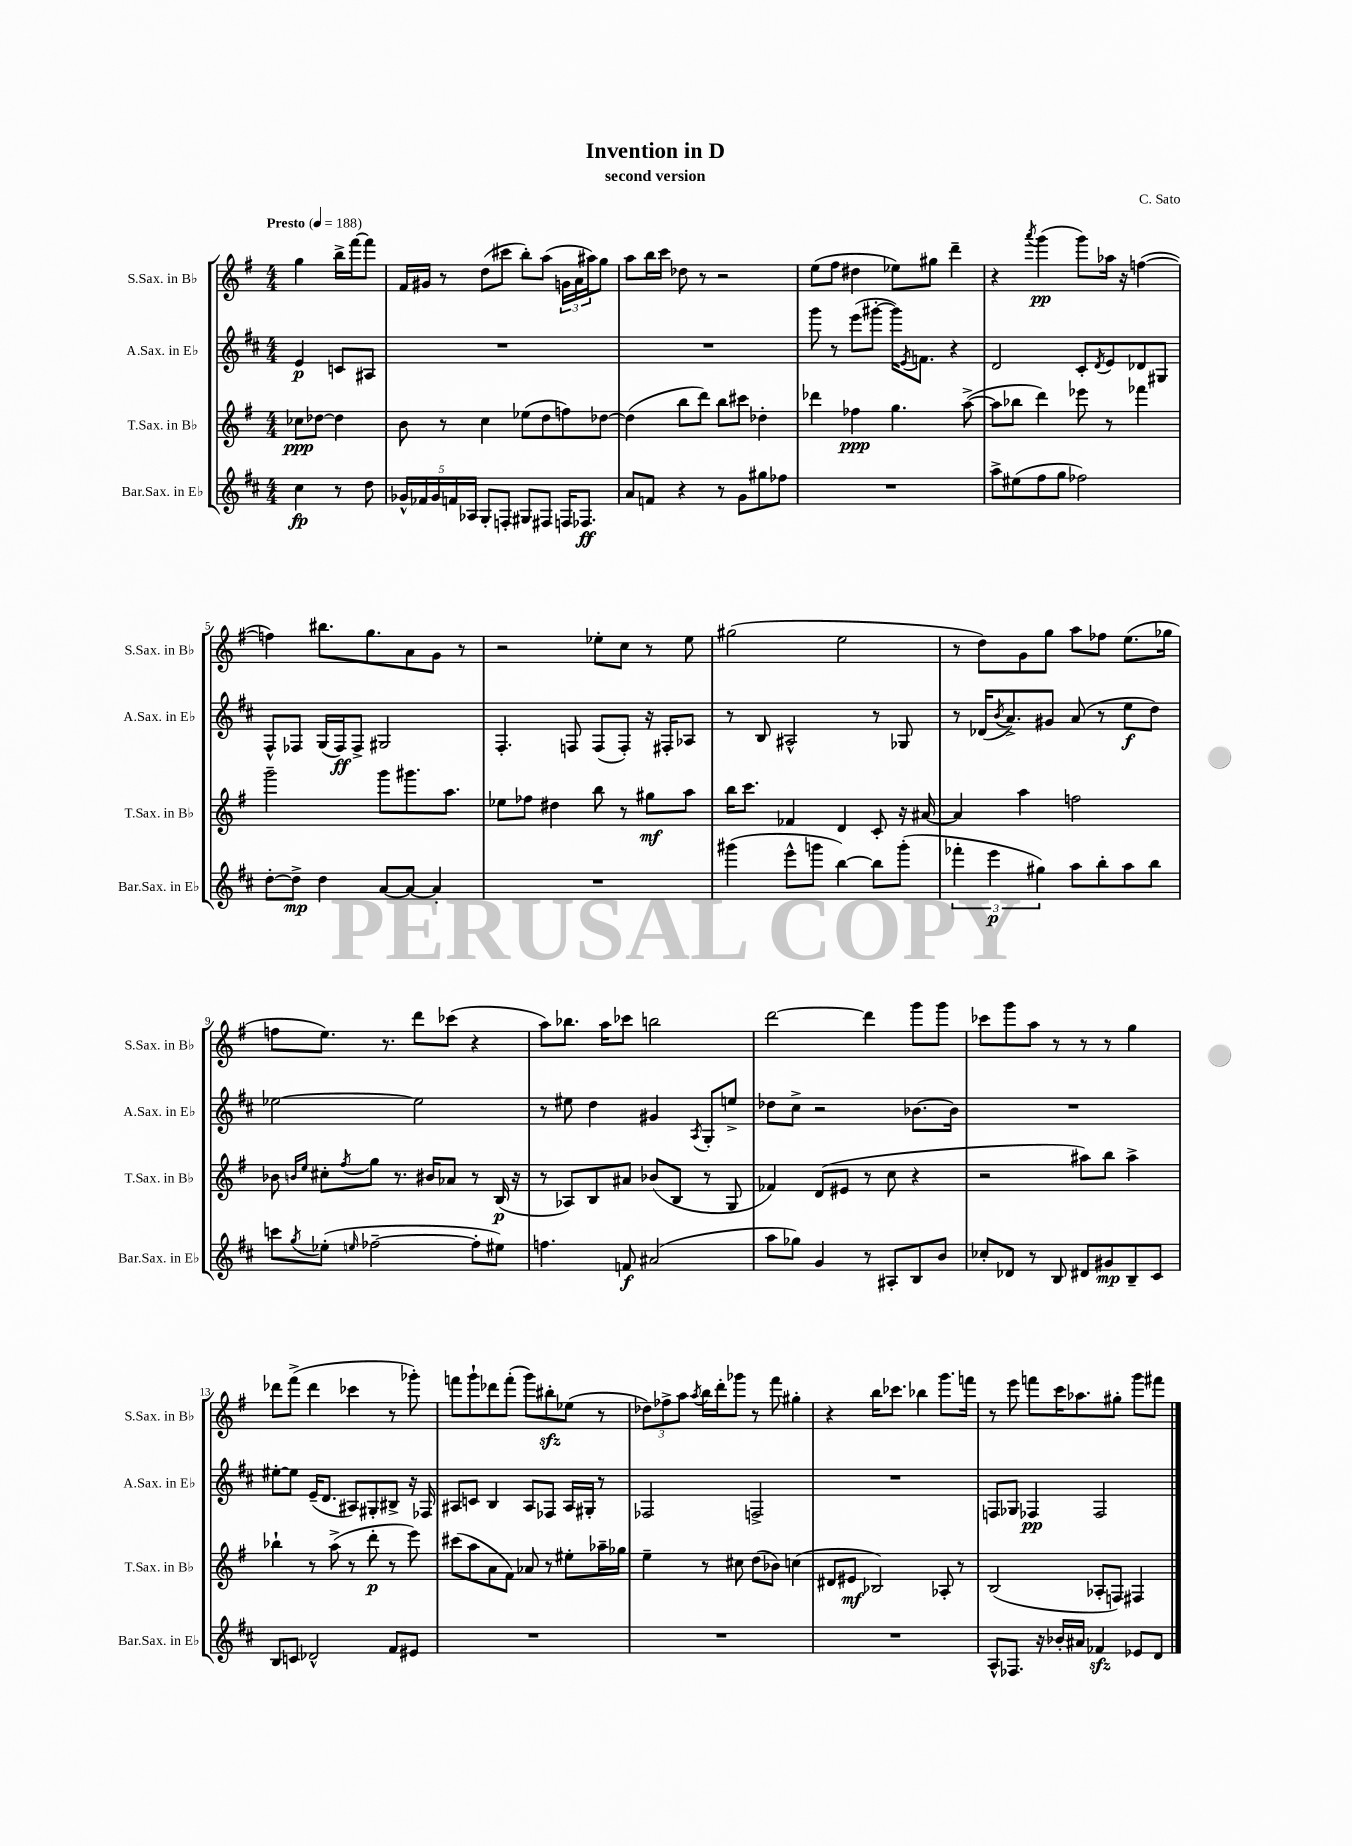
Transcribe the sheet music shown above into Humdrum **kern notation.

**kern	**dynam	**kern	**dynam	**kern	**dynam	**kern	**dynam
*part4	*part4	*part3	*part3	*part2	*part2	*part1	*part1
*staff4	*staff4	*staff3	*staff3	*staff2	*staff2	*staff1	*staff1
*I"Bar.Sax. in E♭	*	*I"T.Sax. in B♭	*	*I"A.Sax. in E♭	*	*I"S.Sax. in B♭	*
*I'Bar.Sax. in E♭	*	*I'T.Sax. in B♭	*	*I'A.Sax. in E♭	*	*I'S.Sax. in B♭	*
*clefG2	*	*clefG2	*	*clefG2	*	*clefG2	*
*k[f#c#]	*	*k[f#]	*	*k[f#c#]	*	*k[f#]	*
*M4/4	*	*M4/4	*	*M4/4	*	*M4/4	*
*MM188	*	*MM188	*	*MM188	*	*MM188	*
=	=	=	=	=	=	=	=
!	!	!	!	!	!	!LO:TX:a:B:t=Presto	!
4cc#\	fp	8cc-X\L	ppp	4e/	p	4gg\	.
.	.	[8dd-X\J	.	.	.	.	.
8r	.	4dd-\]	.	8cn/L	.	16bb^\LL	.
.	.	.	.	.	.	[16fff#\J	.
8dd\	.	.	.	8A#X/J	.	8fff#\J]	.
=1	=1	=1	=1	=1	=1	=1	=1
20g-X^^/LL	.	8b\	.	1r	.	16f#/LL	.
20f-X/	.	.	.	.	.	.	.
.	.	.	.	.	.	16g#X/JJ	.
20g-/	.	.	.	.	.	.	.
.	.	8r	.	.	.	8r	.
20fn/	.	.	.	.	.	.	.
20A-X/JJ	.	.	.	.	.	.	.
8G'/L	.	4cc\	.	.	.	(8dd\L	.
8Fn'/J	.	.	.	.	.	8ccc#X\J	.
8G#X/L	.	(8ee-X\L	.	.	.	8bb'\L)	.
8F#X/J	.	8dd\	.	.	.	(8aa\J	.
16Fn/KL	.	8ffn\)	.	.	.	24gn\LL	.
.	.	.	.	.	.	24a\	.
8.F-X/J	ff	.	.	.	.	.	.
.	.	.	.	.	.	24aa#X\J)	.
.	.	[8dd-X\J	.	.	.	8gg\J	.
=2	=2	=2	=2	=2	=2	=2	=2
8a/L	.	(4dd-\]	.	1r	.	8aa\L	.
8fn/J	.	.	.	.	.	16bb\L	.
.	.	.	.	.	.	16ccc\JJ	.
4r	.	8bb\L	.	.	.	8dd-X\	.
.	.	8ddd\J)	.	.	.	8r	.
8r	.	8bb\L	.	.	.	2r	.
8g\L	.	8ccc#X\J	.	.	.	.	.
8gg#X\	.	4dd-X'\	.	.	.	.	.
8ff-X\J	.	.	.	.	.	.	.
=3	=3	=3	=3	=3	=3	=3	=3
1r	.	4ddd-X\	.	8ggg\	.	(8ee\L	.
.	.	.	.	8r	.	8ff#\J	.
.	.	4ff-X\	ppp	(8eee\L	.	4dd#X\	.
.	.	.	.	[8ggg#X'\J	.	.	.
.	.	4.gg\	.	16ggg#\KL])	.	8ee-X\L)	.
.	.	.	.	8qe/	.	.	.
.	.	.	.	8.fn\J	.	.	.
.	.	.	.	.	.	8gg#X\J	.
.	.	.	.	4r	.	4ddd~\	.
.	.	([8aa^\	.	.	.	.	.
=4	=4	=4	=4	=4	=4	=4	=4
8aa^\L	.	8aa\L]	.	2d/	.	4r	.
(8ee#X\	.	8bb-X\J	.	.	.	.	.
.	.	.	.	.	.	8qaaa/	.
8ff#\	.	4ddd\)	.	.	.	(4ggg\	pp
8gg\J	.	.	.	.	.	.	.
2ff-X\)	.	8eee-X\	.	8c#'/L	.	8ggg\L)	.
.	.	.	.	8qd/	.	.	.
.	.	8r	.	8e/	.	16aa-X\Jk	.
.	.	.	.	.	.	16r	.
.	.	4fff-X\	.	8d-X/	.	([4ffn\	.
.	.	.	.	8G#X/J	.	.	.
!!LO:LB:g=z
=5	=5	=5	=5	=5	=5	=5	=5
[8dd'\L	.	2ggg~\	.	8F#^^/L	.	4ffn\])	.
8dd^\J]	mp	.	.	8F-X/J	.	.	.
4dd\	.	.	.	(16G/LL	.	8.bb#X\L	.
.	.	.	.	16F-/J)	ff	.	.
.	.	.	.	8F-^/J	.	.	.
.	.	.	.	.	.	8.gg\	.
[8a/L	.	8ggg\L	.	2G#X/	.	.	.
8a/J_	.	8.ggg#X\	.	.	.	8a\	.
4a'/]	.	.	.	.	.	8g\J	.
.	.	8.aa\J	.	.	.	.	.
.	.	.	.	.	.	8r	.
=6	=6	=6	=6	=6	=6	=6	=6
1r	.	8ee-X\L	.	4.F#'/	.	2r	.
.	.	8ff-X\J	.	.	.	.	.
.	.	4dd#X\	.	.	.	.	.
.	.	.	.	8Fn/	.	.	.
.	.	8bb\	.	(8F/L	.	8ee-X'\L	.
.	.	8r	.	8F'/J)	.	8cc\J	.
.	.	8gg#X\L	mf	16r	.	8r	.
.	.	.	.	16F#X'/KL	.	.	.
.	.	8aa\J	.	8A-X/J	.	8ee-\	.
=7	=7	=7	=7	=7	=7	=7	=7
(4ggg#X\	.	16bb\KL	.	8r	.	(2gg#X\	.
.	.	8.ccc\J	.	.	.	.	.
.	.	.	.	8B/	.	.	.
8eee^^\L	.	4f-X/	.	2A#X^^/	.	.	.
8gggn\J	.	.	.	.	.	.	.
[4bb\)	.	4d/	.	.	.	2ee\	.
8bb\L]	.	8c'/	.	8r	.	.	.
(8ggg'\J	.	16r	.	8G-X/	.	.	.
.	.	[16a#X/	.	.	.	.	.
=8	=8	=8	=8	=8	=8	=8	=8
6fff-X'\	.	4a#/]	.	8r	.	8r	.
.	.	.	.	(16d-X/KL	.	8dd\L)	.
6eee\	p	.	.	.	.	.	.
.	.	.	.	8qb/	.	.	.
.	.	.	.	8.a^/)	.	.	.
.	.	4aa\	.	.	.	8g\	.
6gg#X\)	.	.	.	.	.	.	.
.	.	.	.	8g#X/J	.	8gg\J	.
8aa\L	.	2ffn\	.	(8a/	.	8aa\L	.
8bb'\	.	.	.	8r	.	8ff-X\J	.
8aa\	.	.	.	8ee\L	f	(8.ee\L	.
8bb\J	.	.	.	8dd\J)	.	.	.
.	.	.	.	.	.	16gg-X\Jk	.
!!LO:LB:g=z
=9	=9	=9	=9	=9	=9	=9	=9
8cccn\L	.	8b-X\	.	[2ee-X\	.	8ffn\L	.
.	.	16qqbn/LL	.	.	.	.	.
8qgg/	.	16qqee/JJ	.	.	.	.	.
(8ee-X'\J	.	8cc#X'\L	.	.	.	8.ee\J)	.
16qqeen/	.	8qff#/	.	.	.	.	.
[2ff-X~\	.	8gg\J	.	.	.	.	.
.	.	.	.	.	.	8.r	.
.	.	8.r	.	.	.	.	.
.	.	.	.	2ee-\]	.	8ddd\L	.
.	.	16b#X/KL	.	.	.	.	.
.	.	8a-X/J	.	.	.	(8ccc-X\J	.
8ff-'\L]	.	8r	.	.	.	4r	.
8ee#X\J)	.	(16B/	p	.	.	.	.
.	.	16r	.	.	.	.	.
=10	=10	=10	=10	=10	=10	=10	=10
4.ffn\	.	8r	.	8r	.	8aa\L)	.
.	.	8A-X/L)	.	8ee#X\	.	8.bb-X\J	.
.	.	8B/	.	4dd\	.	.	.
.	.	.	.	.	.	16aa\KL	.
8fn/	f	8a#X/J	.	.	.	8ccc-X\J	.
(2a#X/	.	(8b-X/L	.	4g#X/	.	2bbn\	.
.	.	8B/J	.	.	.	.	.
.	.	.	.	8qA/	.	.	.
.	.	8r	.	8G'/L	.	.	.
.	.	8G/	.	8een^/J	.	.	.
=11	=11	=11	=11	=11	=11	=11	=11
8aa\L	.	4f-X/)	.	8dd-X\L	.	[2ddd\	.
8gg-X\J)	.	.	.	8cc#^\J	.	.	.
4g/	.	(8d/L	.	2r	.	.	.
.	.	8e#X/J	.	.	.	.	.
8r	.	8r	.	.	.	4ddd\]	.
8A#X'/L	.	8cc\	.	.	.	.	.
8B/	.	4r	.	[8.b-X\L	.	8ggg\L	.
8b/J	.	.	.	.	.	8ggg\J	.
.	.	.	.	16b-\Jk]	.	.	.
=12	=12	=12	=12	=12	=12	=12	=12
8cc-X'/L	.	2r	.	1r	.	8ccc-X\L	.
8d-X/J	.	.	.	.	.	8ggg\	.
8r	.	.	.	.	.	8aa\J	.
8B/	.	.	.	.	.	8r	.
8d#X/L	.	8aa#X\L)	.	.	.	8r	.
8g#X/	mp	8bb\J	.	.	.	8r	.
8B~/	.	4aa#^\	.	.	.	4gg\	.
8c#/J	.	.	.	.	.	.	.
!!LO:LB:g=z
=13	=13	=13	=13	=13	=13	=13	=13
8B/L	.	4bb-X`\	.	[8ee#X'\L	.	8ddd-X\L	.
8cn/J	.	.	.	8ee#\J]	.	(8fff#^\J	.
2d-X^^/	.	8r	.	(16e~/KL	.	4ddd-\	.
.	.	.	.	8.d/J	.	.	.
.	.	(8aa^\	.	.	.	.	.
.	.	8r	.	8A#X/L)	.	4ccc-X\	.
.	.	8ddd'\	p	8G#X'/	.	.	.
8f#/L	.	8r	.	8B#X^/J	.	8r	.
8e#X/J	.	8eee\)	.	16r	.	8ggg-X'\)	.
.	.	.	.	16F-X/	.	.	.
=14	=14	=14	=14	=14	=14	=14	=14
1r	.	(8ccc#X\L	.	8A#X/L	.	8fffn\L	.
.	.	8aa\	.	8cn/J	.	8ggg`\	.
.	.	8a\	.	4B/	.	8ddd-X\	.
.	.	8f#\J)	.	.	.	(8fff'\J	.
.	.	8a-X/	.	8A#/L	.	8ggg\L)	.
.	.	8r	.	8F-X/J	.	8bb#Xzz'\	.
.	.	8ee#X'\L	.	16A#/LL	.	(8ee-X\J	.
.	.	.	.	16G#X'/JJ	.	.	.
.	.	16aa-X~\L	.	8r	.	8r	.
.	.	16gg-X\JJ	.	.	.	.	.
=15	=15	=15	=15	=15	=15	=15	=15
1r	.	4ee~\	.	2F-X/	.	12dd-X\L)	.
.	.	.	.	.	.	12ff-X^\	.
.	.	.	.	.	.	12aa\J	.
.	.	.	.	.	.	8qaa/	.
.	.	8r	.	.	.	16bb\LL	.
.	.	.	.	.	.	16ddd'\J	.
.	.	8cc#X\	.	.	.	8ggg-X\J	.
.	.	(8dd\L	.	2Fn^/	.	8r	.
.	.	8b-X\J)	.	.	.	8fff#\	.
.	.	(4ccn\	.	.	.	4gg#X'\	.
=16	=16	=16	=16	=16	=16	=16	=16
1r	.	8d#X/L	.	1r	.	4r	.
.	.	8e#X/J	mf	.	.	.	.
.	.	2B-X/)	.	.	.	16bb\KL	.
.	.	.	.	.	.	8.ccc-X\J	.
.	.	.	.	.	.	4bb-X\	.
.	.	8A-X'/	.	.	.	8.ggg\L	.
.	.	8r	.	.	.	.	.
.	.	.	.	.	.	16fffn\Jk	.
=17	=17	=17	=17	=17	=17	=17	=17
8A^^/L	.	(2B/	.	8Fn/L	.	8r	.
8.F-X/J	.	.	.	8G-X/J	.	8eee\	.
.	.	.	.	4F-X/	pp	8fffn\L	.
16r	.	.	.	.	.	.	.
16b-X'/LL	.	.	.	.	.	16ccc\K	.
16a#X/JJ	.	.	.	.	.	8.aa-X\	.
4f-Xzz/	.	8A-X'/L	.	2F-/	.	.	.
.	.	8Fn/J)	.	.	.	8gg#X'\J	.
8e-X/L	.	4F#X/	.	.	.	8ggg\L	.
8d/J	.	.	.	.	.	8fff#X\J	.
==	==	==	==	==	==	==	==
*-	*-	*-	*-	*-	*-	*-	*-
